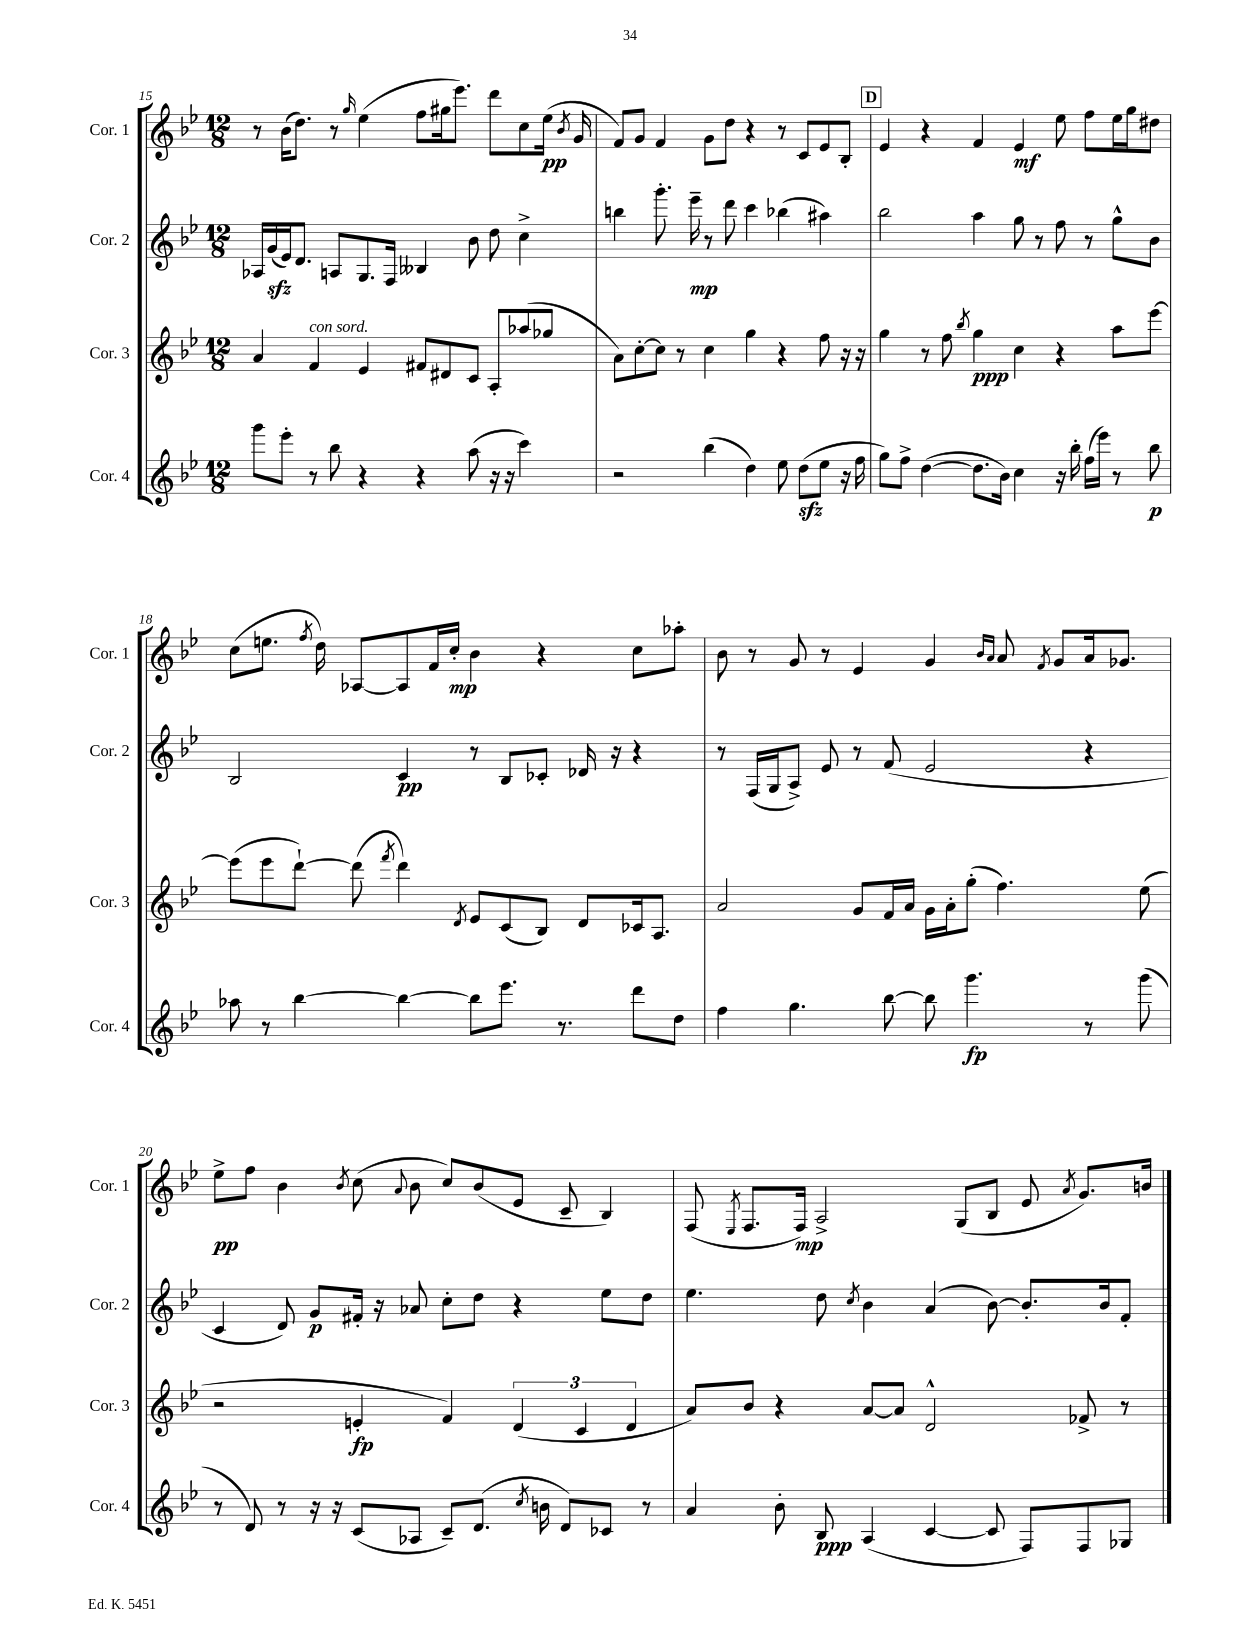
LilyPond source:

<<
\new StaffGroup <<
\new Staff = "s0" \with { instrumentName = "Cor. 1" shortInstrumentName = "Cor. 1" } {
    \clef treble \key bes \major \numericTimeSignature \time 12/8
    \autoBeamOff r8 bes'16[( d''8.]) r8 \grace { g''16 } ees''4( f''8[ gis''16 ees'''8.]) d'''8[ c''8 ees''16]\pp( \acciaccatura { bes'8 } g'16 |
    f'8[) g'8] f'4 g'8[ d''8] r4 r8 c'8[ ees'8 bes8]-. |
    \mark \markup { \box "D" } ees'4 r4 f'4 ees'4\mf ees''8 f''8[ ees''16 g''16 dis''8] |
    c''8[( e''8.] \acciaccatura { f''8 } d''16) aes8[~ aes8 f'16 c''16]-.\mp bes'4 r4 c''8[ aes''8]-. |
    bes'8 r8 g'8 r8 ees'4 g'4 \grace { bes'16[ a'16] } a'8 \acciaccatura { f'8 } g'8[ a'16 ges'8.] |
    ees''8[->\pp f''8] bes'4 \acciaccatura { bes'8 } c''8( \appoggiatura { a'8 } bes'8 c''8[) bes'8( ees'8] c'8-- bes4) |
    f8( \acciaccatura { ees8 } f8.[ f16]\mp) a2-> g8[( bes8] ees'8 \acciaccatura { a'8 } g'8.[) b'16] \bar "|." |
}
\new Staff = "s1" \with { instrumentName = "Cor. 2" shortInstrumentName = "Cor. 2" } {
    \clef treble \key bes \major \numericTimeSignature \time 12/8
    \autoBeamOff aes16[ g'16\sfz( ees'16) d'8.] a8[ g8. f16] beses4 bes'8 d''8 c''4-> |
    b''4 g'''8.-. ees'''16--\mp r8 d'''8 c'''4 bes''4( ais''4) |
    \mark \markup { \box "D" } bes''2 a''4 g''8 r8 f''8 r8 g''8[-^ bes'8] |
    bes2 c'4\pp r8 bes8[ ces'8]-. des'16 r16 r4 |
    r8 f16[( g16 a8]->) ees'8 r8 f'8( ees'2 r4 |
    c'4 d'8) g'8[\p fis'16]-. r16 aes'8 c''8[-. d''8] r4 ees''8[ d''8] |
    ees''4. d''8 \acciaccatura { c''8 } bes'4 a'4( bes'8~) bes'8.[-. bes'16 f'8]-. \bar "|." |
}
\new Staff = "s2" \with { instrumentName = "Cor. 3" shortInstrumentName = "Cor. 3" } {
    \clef treble \key bes \major \numericTimeSignature \time 12/8
    \autoBeamOff a'4 f'4^\markup { \italic "con sord." } ees'4 fis'8[ dis'8 c'8] a8[-. aes''8( ges''8] |
    a'8[) c''8~-. c''8] r8 c''4 g''4 r4 f''8 r16 r16 |
    \mark \markup { \box "D" } g''4 r8 f''8 \acciaccatura { bes''8 } g''4\ppp c''4 r4 a''8[ ees'''8]~ |
    ees'''8[( ees'''8 d'''8]~-!) d'''8( \acciaccatura { f'''8 } d'''4) \acciaccatura { d'8 } ees'8[ c'8( bes8]) d'8[ ces'16 a8.] |
    a'2 g'8[ f'16 a'16] g'16[ a'16-. g''8]-.( f''4.) ees''8( |
    r2 e'4-.\fp f'4) \tuplet 3/2 { d'4( c'4 d'4 } |
    a'8[) bes'8] r4 a'8[~ a'8] d'2-^ fes'8-> r8 \bar "|." |
}
\new Staff = "s3" \with { instrumentName = "Cor. 4" shortInstrumentName = "Cor. 4" } {
    \clef treble \key bes \major \numericTimeSignature \time 12/8
    \autoBeamOff g'''8[ ees'''8]-. r8 bes''8 r4 r4 a''8( r16 r16 c'''4) |
    r2 bes''4( d''4) ees''8 d''8[\sfz( ees''8] r16 f''16 |
    \mark \markup { \box "D" } g''8[) f''8]-> d''4~( d''8.[ bes'16]) c''4 r16 bes''16-. f''16[( ees'''16]) r8 bes''8\p |
    aes''8 r8 bes''4~ bes''4~ bes''8[ ees'''8.] r8. d'''8[ d''8] |
    f''4 g''4. bes''8~ bes''8 g'''4.\fp r8 g'''8( |
    r8 d'8) r8 r16 r16 c'8[( aes8] c'8[--) d'8.]( \acciaccatura { c''8 } b'16 d'8[) ces'8] r8 |
    a'4 bes'8-. bes8\ppp a4( c'4~ c'8 f8[) f8 ges8] \bar "|." |
}
>>
>>
\layout { \context { \Score currentBarNumber = #15 } }
